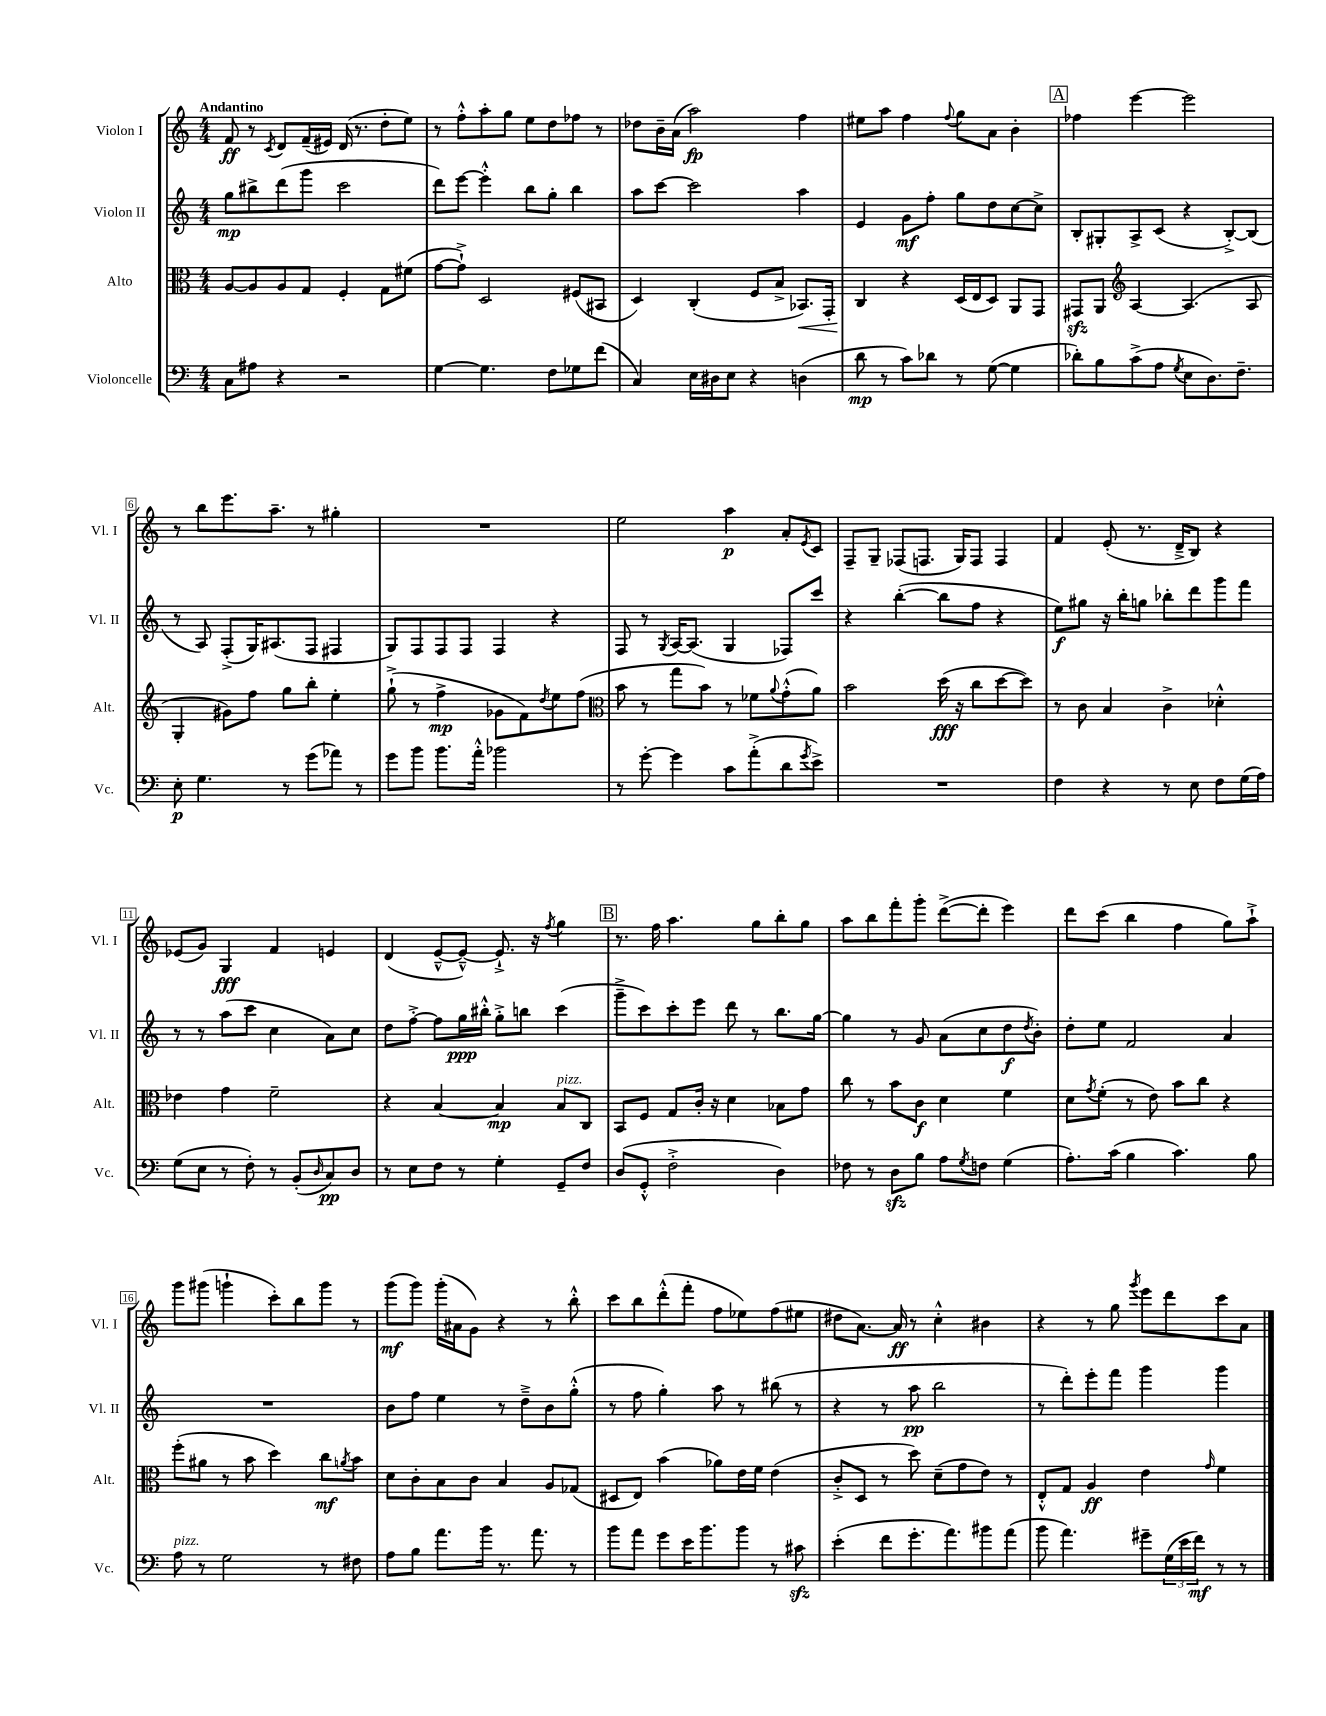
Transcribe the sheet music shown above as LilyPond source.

<<
\new StaffGroup <<
\new Staff = "s0" \with { instrumentName = "Violon I" shortInstrumentName = "Vl. I" } {
    \clef treble \key c \major \numericTimeSignature \time 4/4 \tempo "Andantino"
    f'8\ff r8 \acciaccatura { c'8 } d'8 f'16--( eis'16) d'16( r8. d''8-. e''8) |
    r8 f''8-.-^ a''8-. g''8 e''8 d''8 fes''8 r8 |
    des''8 b'16-- a'16( a''2\fp) f''4 |
    eis''8 a''8 f''4 \appoggiatura { f''8 } g''8 a'8 b'4-. |
    \mark \markup { \box "A" } fes''4 e'''4~ e'''2 |
    r8 b''8 e'''8. a''8.-- r8 gis''4-. |
    R1 |
    e''2 a''4\p a'8-. \acciaccatura { e'8 } c'8 |
    f8-- g8-- fes8( f8. g16) f8 f4 |
    f'4 e'8-.( r8. d'16---> b8) r4 |
    ees'8( g'8) g4\fff f'4 e'4 |
    d'4( e'8~---^ e'8~---^) e'8.-!-> r16 \acciaccatura { f''8 } g''4 |
    \mark \markup { \box "B" } r8. f''16 a''4. g''8 b''8-. g''8 |
    a''8 b''8 f'''8-. g'''8-. d'''8~->( d'''8-. e'''4) |
    d'''8 c'''8( b''4 f''4 g''8) a''8-!-> |
    g'''8 gis'''8( g'''4-! c'''8-.) b''8 g'''8 r8 |
    g'''8\mf( g'''8) g'''16-.( ais'16 g'8) r4 r8 b''8-.-^ |
    c'''8 b''8 d'''8-.-^( f'''8-. f''8 ees''8) f''8( eis''8 |
    dis''8 a'8.~) a'16\ff r8 c''4-.-^ bis'4 |
    r4 r8 g''8 \acciaccatura { g'''8 } e'''8 d'''8 c'''8 a'8 \bar "|." |
}
\new Staff = "s1" \with { instrumentName = "Violon II" shortInstrumentName = "Vl. II" } {
    \clef treble \key c \major \numericTimeSignature \time 4/4
    g''8\mp bis''8-> d'''8( g'''8 c'''2 |
    d'''8) e'''8~ e'''4-.-^ b''8 g''8-. b''4 |
    a''8 c'''8~ c'''2 a''4 |
    e'4 g'8\mf f''8-. g''8 d''8 c''8~ c''8-> |
    \mark \markup { \box "A" } b8-. gis8-. a8-> c'8( r4 b8~-.->) b8( |
    r8 a8) f8-.->( g16) ais8.( f8 fis4 |
    g8) f8 f8 f8 f4 r4 |
    f8 r8 \acciaccatura { g8 } a16~ a8.( g4 fes8) c'''8 |
    r4 b''4~-.( b''8 f''8 r4 |
    e''8\f) gis''8 r16 b''16-. g''8 bes''8-. d'''8 g'''8 f'''8 |
    r8 r8 a''8( c'''8 c''4 a'8) c''8 |
    d''8 f''8~-.-> f''8 g''16\ppp bis''16-.-^ g''8-.-> b''8 c'''4( |
    \mark \markup { \box "B" } g'''8---> c'''8) c'''8-. e'''8 d'''8 r8 b''8. g''16~ |
    g''4 r8 g'8 a'8( c''8 d''8\f \acciaccatura { d''8 } b'8-.) |
    d''8-. e''8 f'2 a'4 |
    R1 |
    b'8 f''8 e''4 r8 d''8---> b'8 g''8-.-^( |
    r8 f''8 g''4-.) a''8 r8 bis''8( r8 |
    r4 r8 a''8\pp b''2 |
    r8 d'''8-.) e'''8-. f'''8 g'''4 g'''4 \bar "|." |
}
\new Staff = "s2" \with { instrumentName = "Alto" shortInstrumentName = "Alt." } {
    \clef alto \key c \major \numericTimeSignature \time 4/4
    a8~ a8 a8 g8 f4-. g8 fis'8( |
    g'8~ g'8-!->) d2 fis8( bis,8 |
    d4) c4-.( f8 b8-> bes,8.\<) g,16-. |
    c4\! r4 d16( e16 d8) a,8 g,8 |
    \mark \markup { \box "A" } gis,8\sfz a,8 \clef treble a4~ a4.( a8 |
    g4-. gis'8) f''8 g''8 b''8-. e''4-. |
    g''8-!->( r8 f''4->\mp ges'8 f'8) \acciaccatura { d''8 } e''8 f''8( |
    \clef alto b'8 r8 g''8 b'8) r8 fes'8 \appoggiatura { a'8 } g'8-.-^( a'8) |
    b'2 d''16\fff( r16 c''8 d''8~ d''8) |
    r8 c'8 b4 c'4-> des'4-.-^ |
    ees'4 g'4 f'2-- |
    r4 b4~ b4\mp b8^\markup { \italic "pizz." } c8 |
    \mark \markup { \box "B" } b,8 f8 g8 c'16-. r16 d'4 bes8 g'8 |
    c''8 r8 b'8 c'8\f d'4 f'4 |
    d'8 \acciaccatura { g'8 } f'8-.( r8 e'8) b'8 c''8 r4 |
    f''8-.( ais'8 r8 b'8 d''4) c''8\mf \acciaccatura { a'8 } b'8 |
    d'8 c'8-. b8 c'8 b4 a8 ges8( |
    dis8 e8) b'4( aes'8) e'16 f'16 e'4( |
    c'8-.-> d8 r8 d''8) d'8--( g'8 e'8) r8 |
    e8-.-^ g8 a4\ff e'4 \grace { g'16 } f'4 \bar "|." |
}
\new Staff = "s3" \with { instrumentName = "Violoncelle" shortInstrumentName = "Vc." } {
    \clef bass \key c \major \numericTimeSignature \time 4/4
    c8 ais8 r4 r2 |
    g4~ g4. f8 ges8 f'8( |
    c4) e16 dis16 e8 r4 d4( |
    d'8\mp r8 c'8) des'8 r8 g8~( g4 |
    \mark \markup { \box "A" } des'8-.) b8 c'8->( a8 \acciaccatura { g8 } e8 d8.) f8.-- |
    e8-.\p g4. r8 g'8( aes'8) r8 |
    g'8 b'8 b'8. a'16-.-^ bes'2 |
    r8 g'8~-. g'4 c'8 a'8-.->( d'8 \acciaccatura { g'8 } e'8->) |
    R1 |
    f4 r4 r8 e8 f8 g16( a16) |
    g8( e8 r8 f8-.) r8 b,8-.( \grace { d16 } c8\pp) d8 |
    r8 e8 f8 r8 g4-. g,8-- f8 |
    \mark \markup { \box "B" } d8( g,8-.-^ f2-.-> d4) |
    fes8 r8 d8\sfz b8 a8 \acciaccatura { g8 } f8 g4( |
    a8.-.) c'16( b4 c'4.) b8 |
    a8^\markup { \italic "pizz." } r8 g2 r8 fis8 |
    a8 b8 a'8. b'16 r8. a'8. r8 |
    b'8 a'8 g'8 e'16 b'8. b'8 r8 cis'8\sfz |
    e'4-.( f'8 g'8.-. a'8.) bis'8 a'8( |
    b'8 a'4.) gis'8-- \tuplet 3/2 { g16( e'16 f'16\mf) } r8 r8 \bar "|." |
}
>>
>>
\layout { \context { \Score \override BarNumber.stencil = #(make-stencil-boxer 0.1 0.3 ly:text-interface::print) } }
